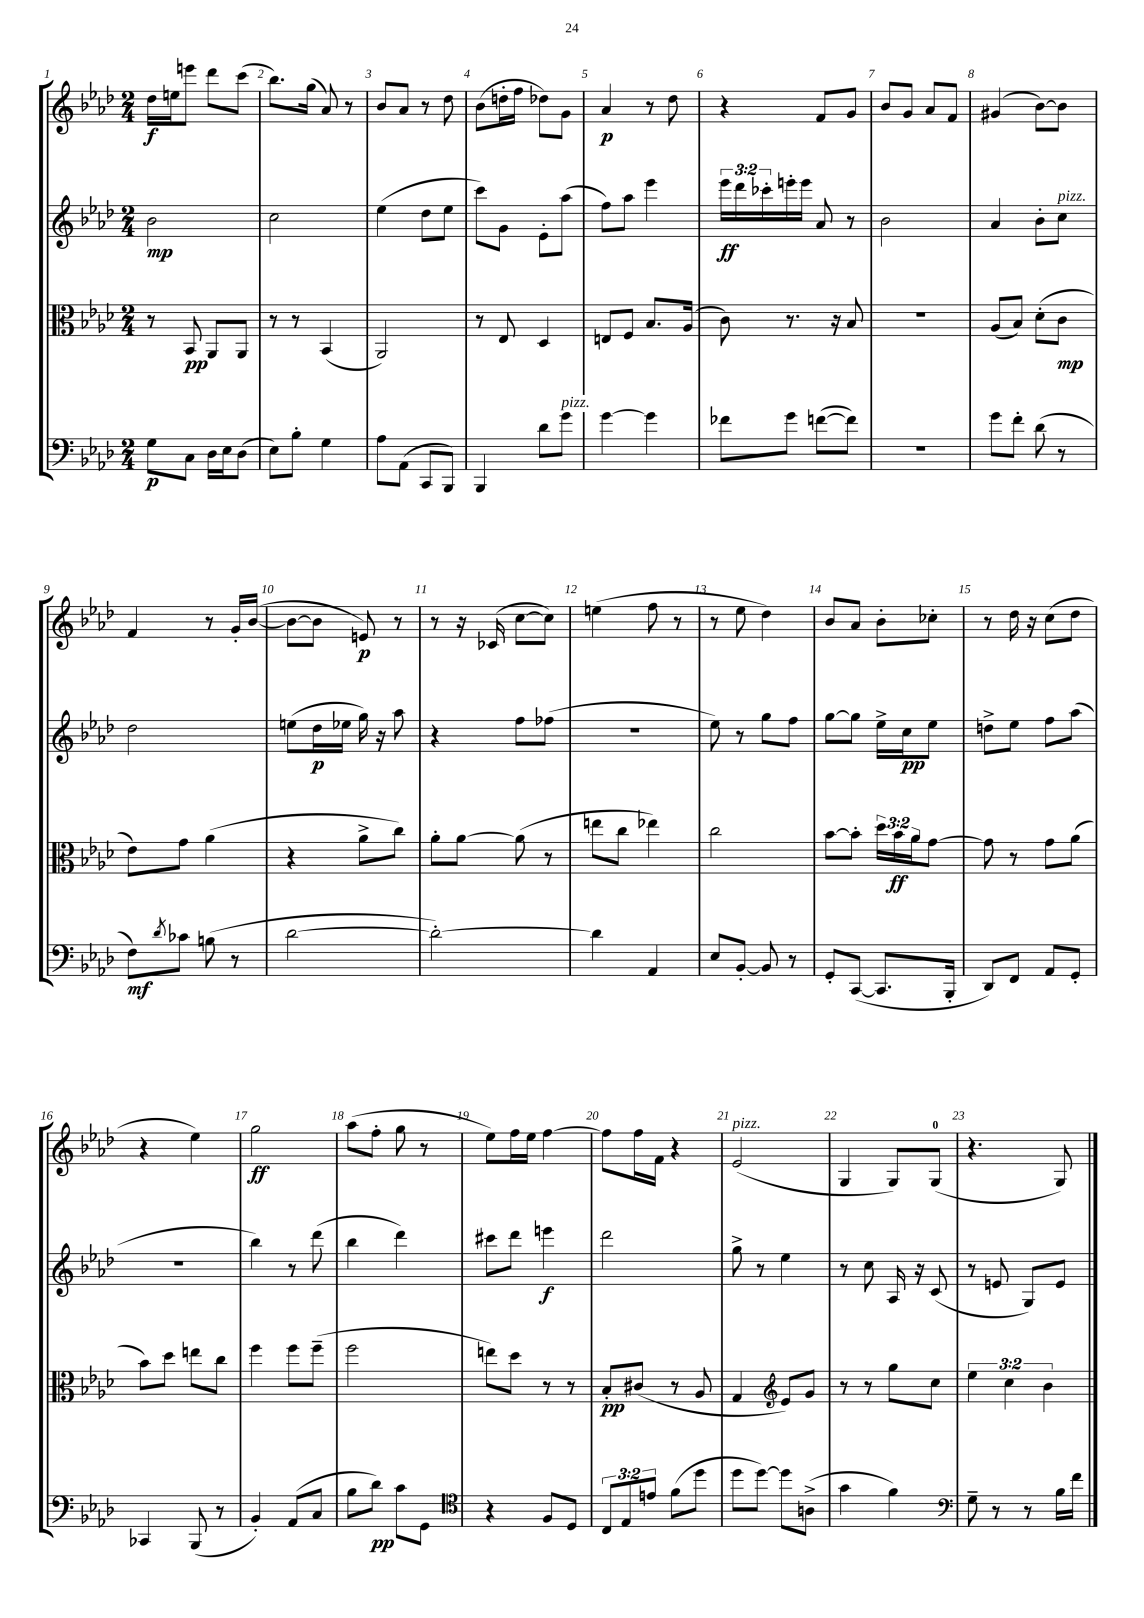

**kern	**dynam	**kern	**dynam	**kern	**dynam	**kern	**dynam
*part4	*part4	*part3	*part3	*part2	*part2	*part1	*part1
*staff4	*staff4	*staff3	*staff3	*staff2	*staff2	*staff1	*staff1
*clefF4	*	*clefC3	*	*clefG2	*	*clefG2	*
*k[b-e-a-d-]	*	*k[b-e-a-d-]	*	*k[b-e-a-d-]	*	*k[b-e-a-d-]	*
*M2/4	*	*M2/4	*	*M2/4	*	*M2/4	*
=1	=1	=1	=1	=1	=1	=1	=1
8G\L	p	8r	.	2b-\	mp	16dd-\LL	f
.	.	.	.	.	.	16een\J	.
8C\J	.	8BB-/	pp	.	.	8eeen\J	.
16D-\LL	.	8AA-/L	.	.	.	8ddd-\L	.
16E-\J	.	.	.	.	.	.	.
(8D-\J	.	8AA-/J	.	.	.	(8ccc\J	.
=2	=2	=2	=2	=2	=2	=2	=2
8E-\L)	.	8r	.	2cc\	.	8.bb-\L)	.
8B-'\J	.	8r	.	.	.	.	.
.	.	.	.	.	.	(16gg\Jk	.
4G\	.	(4BB-/	.	.	.	8a-/)	.
.	.	.	.	.	.	8r	.
=3	=3	=3	=3	=3	=3	=3	=3
8A-\L	.	2AA-/)	.	(4ee-\	.	8b-/L	.
(8AA-\J	.	.	.	.	.	8a-/J	.
8CC/L	.	.	.	8dd-\L	.	8r	.
8BBB-/J)	.	.	.	8ee-\J	.	8dd-\	.
=4	=4	=4	=4	=4	=4	=4	=4
4BBB-/	.	8r	.	8ccc\L)	.	(8b-\L	.
.	.	8E-/	.	8g\J	.	16ddn'\L	.
.	.	.	.	.	.	16ff\JJ	.
8d-\L	.	4D-/	.	8e-'\L	.	8dd-X\L)	.
!LO:TX:a:i:t=pizz.	!	!	!	!	!	!	!
8g\J	.	.	.	(8aa-\J	.	8g\J	.
=5	=5	=5	=5	=5	=5	=5	=5
[4g\	.	8En/L	.	8ff\L)	.	4a-/	p
.	.	8F/J	.	8aa-\J	.	.	.
4g\]	.	8.B-/L	.	4eee-\	.	8r	.
.	.	.	.	.	.	8dd-\	.
.	.	(16A-/Jk	.	.	.	.	.
=6	=6	=6	=6	=6	=6	=6	=6
8f-X\L	.	8c\)	.	24eee-\LL	ff	4r	.
.	.	.	.	24ddd-\	.	.	.
.	.	.	.	24ccc-X'\	.	.	.
8g\J	.	8.r	.	16eeen'\	.	.	.
.	.	.	.	16eee\JJ	.	.	.
([8fn\L	.	.	.	8a-/	.	8f/L	.
.	.	16r	.	.	.	.	.
8f\J])	.	8B-/	.	8r	.	8g/J	.
=7	=7	=7	=7	=7	=7	=7	=7
2r	.	2r	.	2b-\	.	8b-/L	.
.	.	.	.	.	.	8g/J	.
.	.	.	.	.	.	8a-/L	.
.	.	.	.	.	.	8f/J	.
=8	=8	=8	=8	=8	=8	=8	=8
8g\L	.	(8A-/L	.	4a-/	.	(4g#X/	.
8f'\J	.	8B-/J)	.	.	.	.	.
(8d-\	.	(8d-'\L	.	8b-'\L	.	[8b-\L)	.
!	!	!	!	!LO:TX:a:i:t=pizz.	!	!	!
8r	.	8c\J	mp	8cc\J	.	8b-\J]	.
!!LO:LB:g=z
=9	=9	=9	=9	=9	=9	=9	=9
8F\L)	mf	8e-\L)	.	2dd-\	.	4f/	.
8qd-/	.	.	.	.	.	.	.
8c-X\J	.	8g\J	.	.	.	.	.
(8Bn\	.	(4a-\	.	.	.	8r	.
8r	.	.	.	.	.	16g'/LL	.
.	.	.	.	.	.	([16b-/JJ	.
=10	=10	=10	=10	=10	=10	=10	=10
[2d-\	.	4r	.	(8een\L	.	8b-\L_	.
.	.	.	.	16dd-\L	p	8b-\J]	.
.	.	.	.	16ee-X\JJ	.	.	.
.	.	8a-^\L	.	16gg\)	.	8en/)	p
.	.	.	.	16r	.	.	.
.	.	8cc\J)	.	8aa-\	.	8r	.
=11	=11	=11	=11	=11	=11	=11	=11
2d-'\_)	.	8a-'\L	.	4r	.	8r	.
.	.	[8a-\J	.	.	.	16r	.
.	.	.	.	.	.	(16c-X/	.
.	.	(8a-\]	.	8ff\L	.	[8cc\L	.
.	.	8r	.	(8ff-X\J	.	8cc\J])	.
=12	=12	=12	=12	=12	=12	=12	=12
4d-\]	.	8een\L	.	2r	.	(4een\	.
.	.	8cc\J	.	.	.	.	.
4AA-/	.	4ee-X\)	.	.	.	8ff\	.
.	.	.	.	.	.	8r	.
=13	=13	=13	=13	=13	=13	=13	=13
8E-/L	.	2cc\	.	8ee-\)	.	8r	.
[8BB-'/J	.	.	.	8r	.	8ee-\	.
8BB-/]	.	.	.	8gg\L	.	4dd-\)	.
8r	.	.	.	8ff\J	.	.	.
=14	=14	=14	=14	=14	=14	=14	=14
8GG'/L	.	[8b-\L	.	[8gg\L	.	8b-/L	.
([8CC/J	.	8b-'\J]	.	8gg\J]	.	8a-/J	.
8.CC/L]	.	24dd-\LL	.	16ee-^\LL	.	8b-'\L	.
.	.	24b-\	ff	.	.	.	.
.	.	.	.	16cc\J	pp	.	.
.	.	24a-\J	.	.	.	.	.
.	.	[8g\J	.	8ee-\J	.	8cc-X'\J	.
16BBB-'/Jk	.	.	.	.	.	.	.
=15	=15	=15	=15	=15	=15	=15	=15
8DD-/L)	.	8g\]	.	8ddn^\L	.	8r	.
8FF/J	.	8r	.	8ee-\J	.	16dd-\	.
.	.	.	.	.	.	16r	.
8AA-/L	.	8g\L	.	8ff\L	.	(8cc\L	.
8GG'/J	.	(8a-\J	.	(8aa-\J	.	8dd-\J	.
!!LO:LB:g=z
=16	=16	=16	=16	=16	=16	=16	=16
4CC-X/	.	8b-\L)	.	2r	.	4r	.
.	.	8dd-\J	.	.	.	.	.
(8BBB-/	.	8een\L	.	.	.	4ee-\)	.
8r	.	8cc\J	.	.	.	.	.
=17	=17	=17	=17	=17	=17	=17	=17
4BB-'/)	.	4ff\	.	4bb-\)	.	2gg\	ff
(8AA-/L	.	8ff\L	.	8r	.	.	.
8C/J	.	(8ff~\J	.	(8ddd-\	.	.	.
=18	=18	=18	=18	=18	=18	=18	=18
8B-\L	.	2ff\	.	4bb-\	.	(8aa-\L	.
8d-\J)	pp	.	.	.	.	8ff'\J	.
8c\L	.	.	.	4ddd-\)	.	8gg\	.
8GG\J	.	.	.	.	.	8r	.
=19	=19	=19	=19	=19	=19	=19	=19
*clefC4	*	*	*	*	*	*	*
4r	.	8een\L)	.	8ccc#X\L	.	8ee-\L)	.
.	.	8dd-\J	.	8ddd-\J	.	16ff\L	.
.	.	.	.	.	.	16ee-\JJ	.
8F/L	.	8r	.	4eeen\	f	[4ff\	.
8D-/J	.	8r	.	.	.	.	.
=20	=20	=20	=20	=20	=20	=20	=20
12C/L	.	8B-'/L	pp	2ddd-\	.	8ff\L]	.
12E-/	.	.	.	.	.	.	.
.	.	(8c#X/J	.	.	.	16ff\L	.
12en/J	.	.	.	.	.	.	.
.	.	.	.	.	.	16f\JJ	.
(8f\L	.	8r	.	.	.	4r	.
8dd-\J	.	8A-/	.	.	.	.	.
=21	=21	=21	=21	=21	=21	=21	=21
!	!	!	!	!	!	!LO:TX:a:i:t=pizz.	!
8dd-\L	.	4G/	.	8gg^\	.	(2e-/	.
[8dd-\J)	.	.	.	8r	.	.	.
*	*	*clefG2	*	*	*	*	*
8dd-\L]	.	8e-/L)	.	4ee-\	.	.	.
(8An^\J	.	8g/J	.	.	.	.	.
=22	=22	=22	=22	=22	=22	=22	=22
4g\	.	8r	.	8r	.	4G/	.
.	.	8r	.	8cc\	.	.	.
4f\)	.	8gg\L	.	16A-/	.	8G/L)	.
.	.	.	.	16r	.	.	.
.	.	8cc\J	.	(8c/	.	(8G/J	.
=23	=23	=23	=23	=23	=23	=23	=23
*clefF4	*	*	*	*	*	*	*
8G~\	.	6ee-\	.	8r	.	4.r	.
8r	.	.	.	8en/	.	.	.
.	.	6cc\	.	.	.	.	.
8r	.	.	.	8G/L)	.	.	.
.	.	6b-\	.	.	.	.	.
16B-\LL	.	.	.	8e/J	.	8G/)	.
16f\JJ	.	.	.	.	.	.	.
==	==	==	==	==	==	==	==
*-	*-	*-	*-	*-	*-	*-	*-
